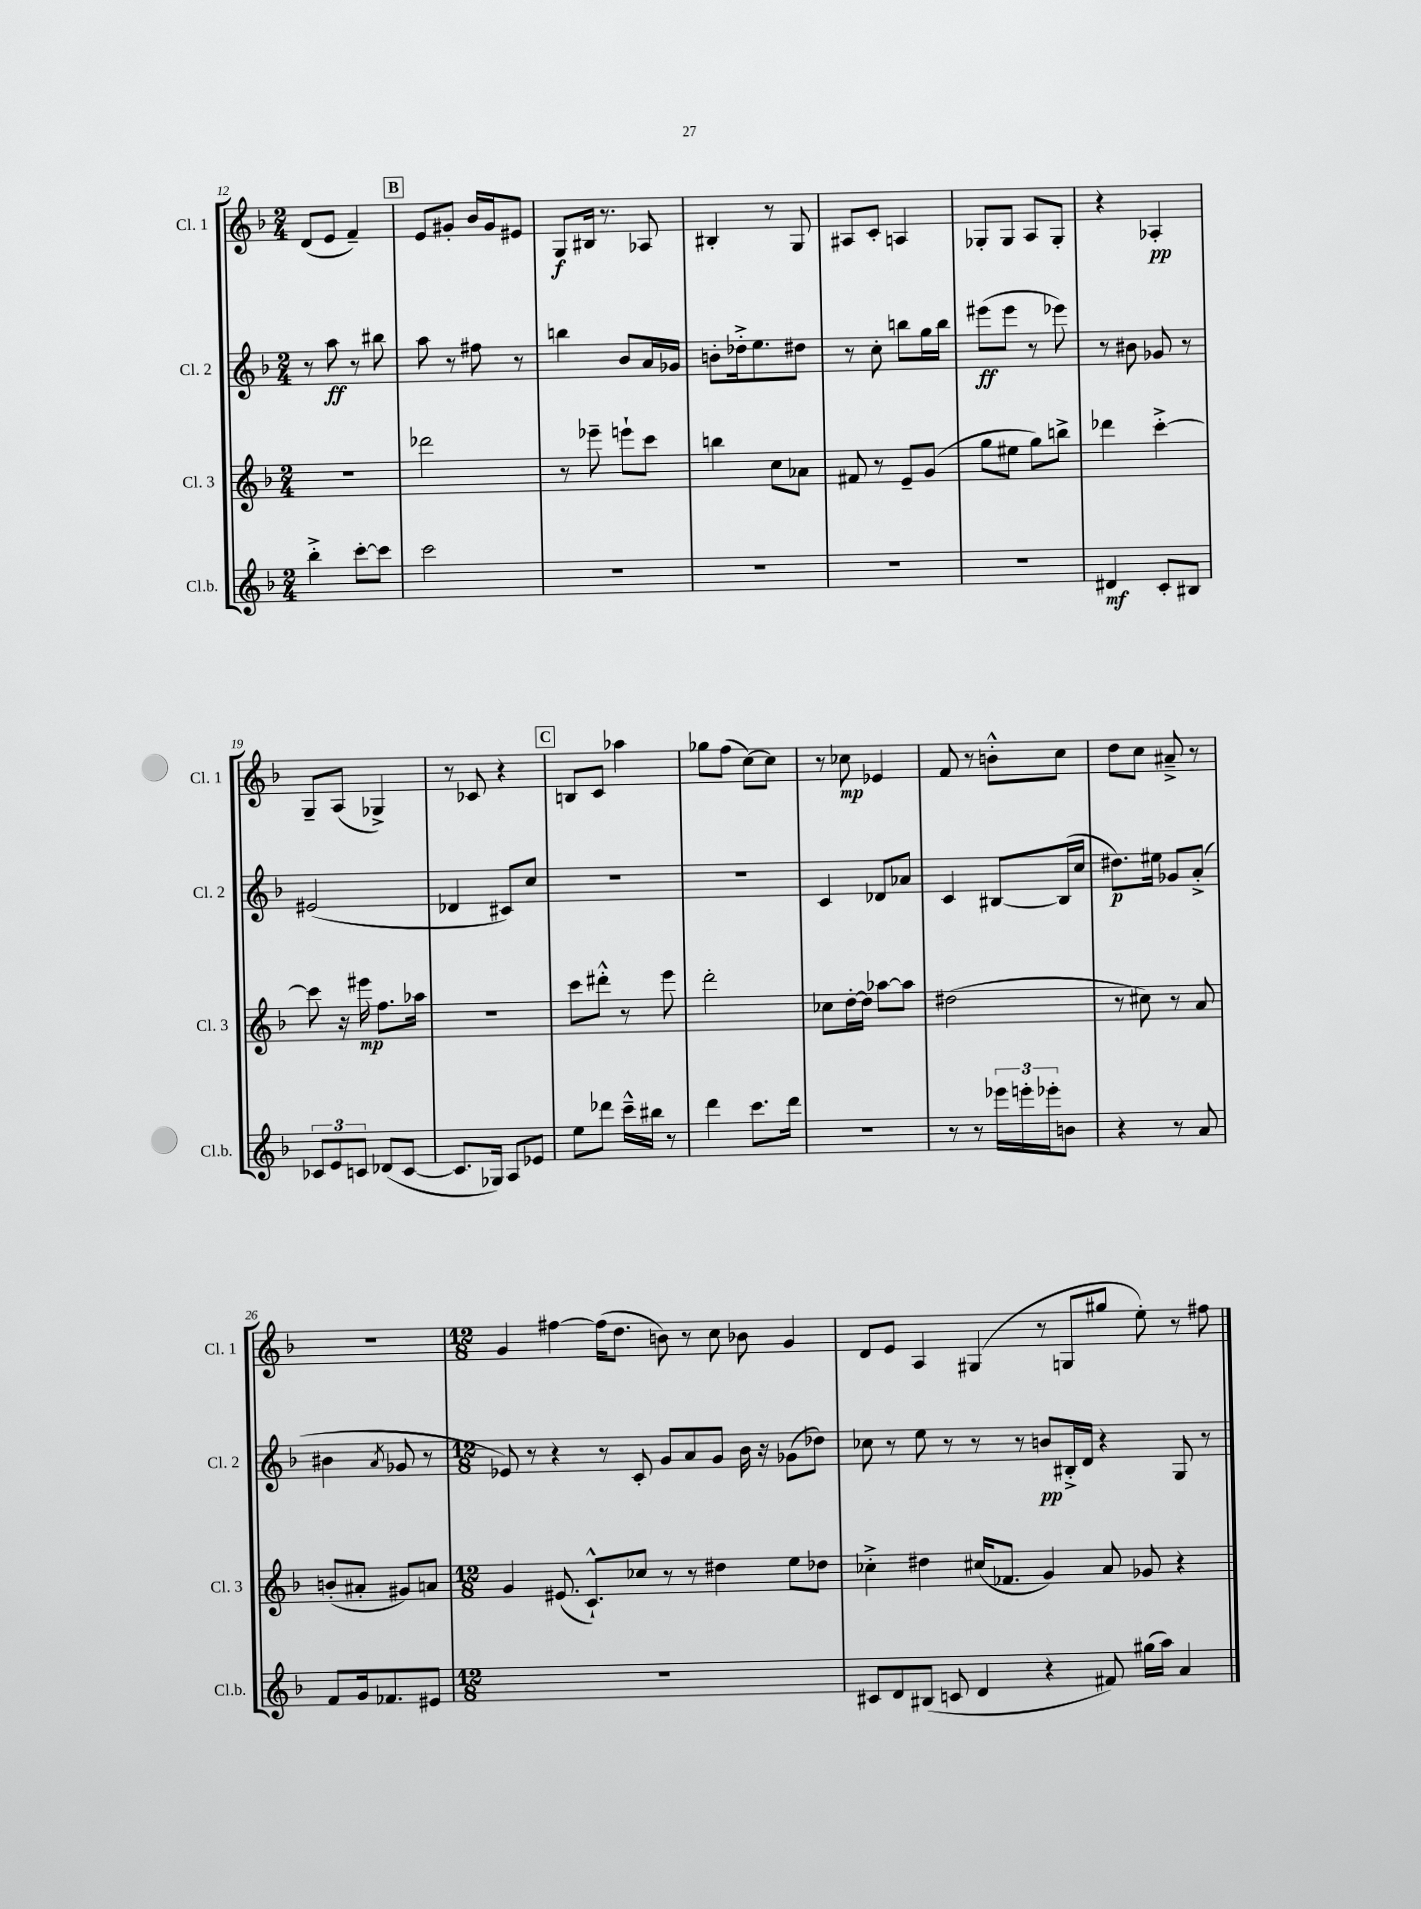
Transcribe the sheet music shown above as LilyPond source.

<<
\new StaffGroup <<
\new Staff = "s0" \with { instrumentName = "Cl. 1" shortInstrumentName = "Cl. 1" } {
    \clef treble \key f \major \numericTimeSignature \time 2/4
    d'8( e'8 f'4--) |
    \mark \markup { \box "B" } e'8 gis'8-. bes'16 gis'16 eis'8 |
    g8\f bis16 r8. aes8 |
    bis4-. r8 g8 |
    ais8 c'8-. a4 |
    ges8-. ges8 a8 ges8-. |
    r4 aes4-.\pp |
    g8-- a8( ges4->) |
    r8 ces'8 r4 |
    \mark \markup { \box "C" } b8 c'8 aes''4 |
    ges''8 f''8( c''8~) c''8 |
    r8 ces''8\mp ees'4 |
    f'8 r8 b'8-.-^ c''8 |
    d''8 c''8 ais'8---> r8 |
    r2 |
    \numericTimeSignature \time 12/8 g'4 fis''4~ fis''16( d''8. b'8) r8 c''8 bes'8 g'4 |
    d'8 e'8 a4 gis4( r8 g8 gis''8 e''8-.) r8 fis''8 \bar "|." |
}
\new Staff = "s1" \with { instrumentName = "Cl. 2" shortInstrumentName = "Cl. 2" } {
    \clef treble \key f \major \numericTimeSignature \time 2/4
    r8 a''8\ff r8 bis''8 |
    \mark \markup { \box "B" } a''8 r8 fis''8 r8 |
    b''4 bes'8 a'16 ges'16 |
    b'8-. des''16-.-> e''8. dis''8 |
    r8 c''8-. b''8 g''16 b''16 |
    eis'''8\ff( eis'''8 r8 ees'''8) |
    r8 bis'8 ges'8 r8 |
    eis'2( |
    des'4 cis'8) c''8 |
    \mark \markup { \box "C" } R2 |
    R2 |
    c'4 des'8 aes'8 |
    c'4 bis8~ bis16( c''16 |
    dis''8.\p) eis''16 ges'8 a'8-.->( |
    bis'4 \acciaccatura { a'8 } ges'8 r8 |
    \numericTimeSignature \time 12/8 ees'8) r8 r4 r8 c'8-. g'8 a'8 g'8 bes'16 r16 ges'8( des''8) |
    ces''8 r8 e''8 r8 r8 r8 b'8\pp bis16-.-> d'16 r4 g8 r8 \bar "|." |
}
\new Staff = "s2" \with { instrumentName = "Cl. 3" shortInstrumentName = "Cl. 3" } {
    \clef treble \key f \major \numericTimeSignature \time 2/4
    r2 |
    \mark \markup { \box "B" } des'''2 |
    r8 ees'''8-- e'''8-! c'''8 |
    b''4 c''8 aes'8 |
    fis'8 r8 e'8-- g'8( |
    g''8 eis''8 g''8) b''8-> |
    des'''4 c'''4~-.-> |
    c'''8 r16 eis'''16\mp f''8. aes''16 |
    r2 |
    \mark \markup { \box "C" } c'''8 dis'''8-.-^ r8 e'''8 |
    d'''2-. |
    ces''8 d''16~-. d''16 aes''8~ aes''8 |
    dis''2( |
    r8 cis''8) r8 a'8 |
    b'8-.( ais'8-. gis'8) a'8 |
    \numericTimeSignature \time 12/8 g'4 eis'8.( c'8.-!-^) ces''8 r8 r8 dis''4 e''8 des''8 |
    ces''4-.-> dis''4 cis''16( fes'8. g'4) a'8 ges'8 r4 \bar "|." |
}
\new Staff = "s3" \with { instrumentName = "Cl.b." shortInstrumentName = "Cl.b." } {
    \clef treble \key f \major \numericTimeSignature \time 2/4
    bes''4-.-> c'''8~-. c'''8 |
    \mark \markup { \box "B" } c'''2 |
    R2 |
    R2 |
    R2 |
    R2 |
    dis'4\mf c'8-. bis8 |
    \tuplet 3/2 { ces'8 e'8 c'8 } des'8( c'8~ |
    c'8. ges16) a8 ees'8 |
    \mark \markup { \box "C" } e''8 des'''8 c'''16---^ bis''16 r8 |
    d'''4 c'''8. d'''16 |
    R2 |
    r8 r8 \tuplet 3/2 { ees'''16 e'''16-. ees'''16-. } b'8 |
    r4 r8 a'8 |
    f'8 g'16 fes'8. eis'8 |
    \numericTimeSignature \time 12/8 r1. |
    cis'8 d'8 bis8( c'8 d'4 r4 fis'8) gis''16( a''16) a'4 \bar "|." |
}
>>
>>
\layout { \context { \Score currentBarNumber = #12 } }
